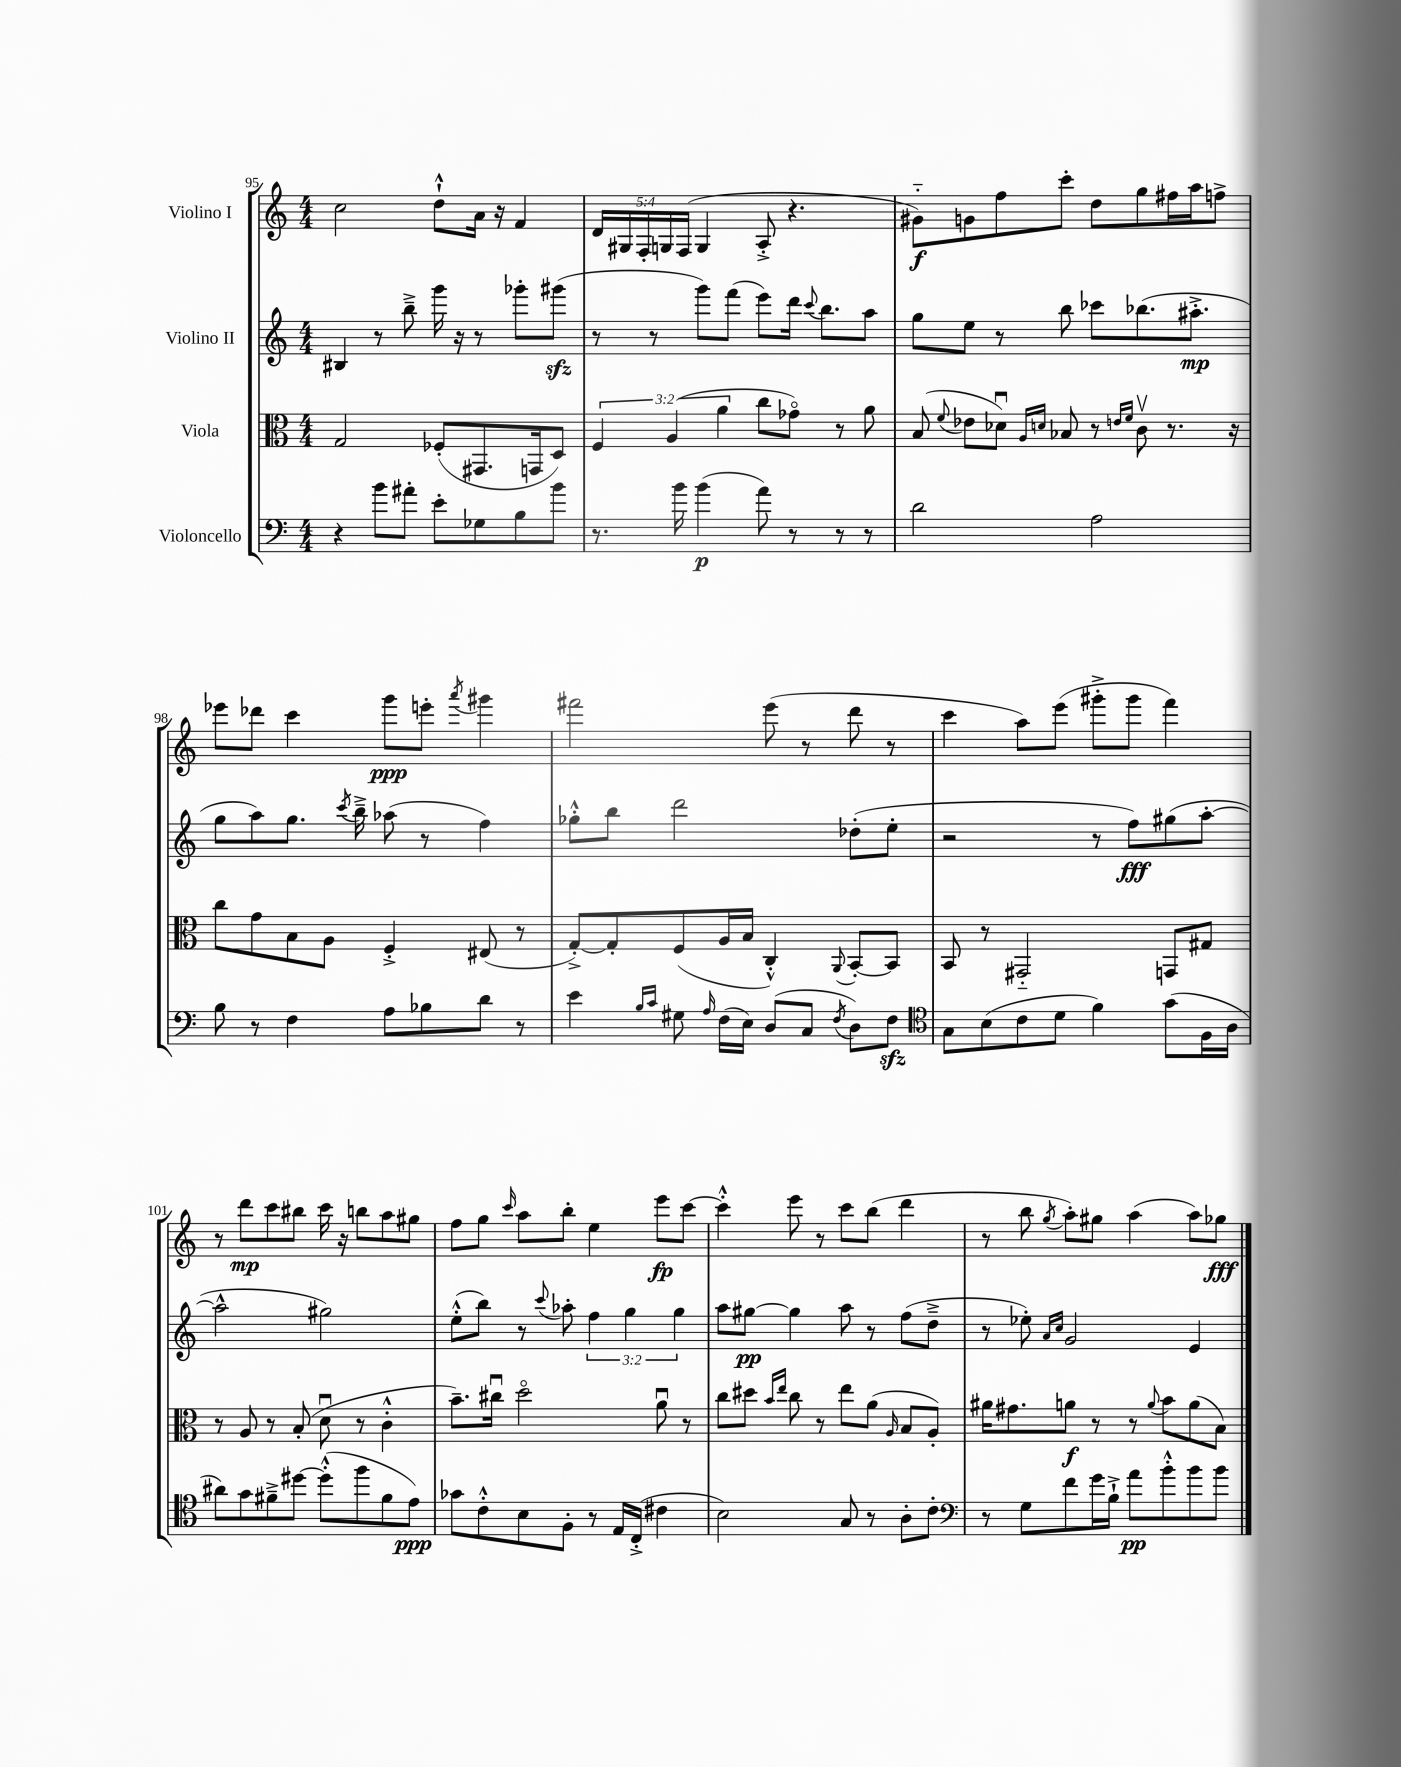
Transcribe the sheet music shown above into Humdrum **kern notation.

**kern	**dynam	**kern	**dynam	**kern	**dynam	**kern	**dynam
*part4	*part4	*part3	*part3	*part2	*part2	*part1	*part1
*staff4	*staff4	*staff3	*staff3	*staff2	*staff2	*staff1	*staff1
*I"Violoncello	*	*I"Viola	*	*I"Violino II	*	*I"Violino I	*
*clefF4	*	*clefC3	*	*clefG2	*	*clefG2	*
*k[]	*	*k[]	*	*k[]	*	*k[]	*
*M4/4	*	*M4/4	*	*M4/4	*	*M4/4	*
=95	=95	=95	=95	=95	=95	=95	=95
4r	.	2G/	.	4B#X/	.	2cc\	.
8b\L	.	.	.	8r	.	.	.
8a#X'\J	.	.	.	8bb~^\	.	.	.
8e'\L	.	(8F-X'/L	.	16ggg\	.	8dd`^^\L	.
.	.	.	.	16r	.	.	.
8G-X\	.	8.GG#X/	.	8r	.	16a\Jk	.
.	.	.	.	.	.	16r	.
8B\	.	.	.	8ggg-X'\L	.	4f/	.
.	.	16GGn/k	.	.	.	.	.
8b\J	.	8D/J)	.	(8ggg#Xzz\J	.	.	.
=96	=96	=96	=96	=96	=96	=96	=96
8.r	.	6F/	.	8r	.	20d/LL	.
.	.	.	.	.	.	20G#X/	.
.	.	.	.	.	.	20F'/	.
.	.	.	.	8r	.	.	.
.	.	.	.	.	.	20Gn/	.
.	.	(6A/	.	.	.	.	.
16b\	.	.	.	.	.	.	.
.	.	.	.	.	.	(20F/JJ	.
(4b\	p	.	.	8ggg\L)	.	4G/	.
.	.	6a\	.	.	.	.	.
.	.	.	.	(8fff\J	.	.	.
8a\)	.	8cc\L	.	8eee\L)	.	8A'^/	.
8r	.	8g-X\J)	.	16ddd\Jk	.	4.r	.
.	.	.	.	8qqccc/	.	.	.
.	.	.	.	8.bb\L	.	.	.
8r	.	8r	.	.	.	.	.
8r	.	8a\	.	8aa\J	.	.	.
=97	=97	=97	=97	=97	=97	=97	=97
2d\	.	(8B/	.	8gg\L	.	8g#X\L)	f
.	.	8qqf/	.	.	.	.	.
.	.	8e-X\L	.	8ee\J	.	8gn\	.
.	.	8d-Xu\J)	.	8r	.	8ff\	.
.	.	16qqA/LL	.	.	.	.	.
.	.	16qqdn/JJ	.	.	.	.	.
.	.	8B-X/	.	8bb\	.	8ccc'\J	.
2A\	.	8r	.	8ccc-X\L	.	8dd\L	.
.	.	16qqen/LL	.	.	.	.	.
.	.	16qqf/JJ	.	.	.	.	.
.	.	8cv\	.	(8.bb-X\	.	8gg\	.
.	.	8.r	.	.	.	16ff#X\L	.
.	.	.	.	8.aa#X'^\J	mp	16aa\J	.
.	.	.	.	.	.	8ffn^\J	.
.	.	16r	.	.	.	.	.
!!LO:LB:g=z
=98	=98	=98	=98	=98	=98	=98	=98
8B\	.	8cc\L	.	8gg\L	.	8eee-X\L	.
8r	.	8g\	.	8aa\)	.	8ddd-X\J	.
4F\	.	8B\	.	8.gg\J	.	4ccc\	.
.	.	8A\J	.	.	.	.	.
.	.	.	.	8qccc/	.	.	.
.	.	.	.	16bb~^\	.	.	.
8A\L	.	4F'^/	.	(8aa-X\	.	8ggg\L	ppp
8B-X\	.	.	.	8r	.	8eeen'\J	.
.	.	.	.	.	.	8qaaa/	.
8d\J	.	(8E#X/	.	4ff\)	.	4ggg#X\	.
8r	.	8r	.	.	.	.	.
=99	=99	=99	=99	=99	=99	=99	=99
4e\	.	[8G'^/L)	.	8gg-X'^^\L	.	2fff#X\	.
.	.	8G'/]	.	8bb\J	.	.	.
16qqB/LL	.	.	.	.	.	.	.
16qqc/JJ	.	.	.	.	.	.	.
8G#X\	.	(8F/	.	2ddd\	.	.	.
16qqA/	.	.	.	.	.	.	.
(16F\LL	.	16A/L	.	.	.	.	.
16E\JJ)	.	16B/JJ	.	.	.	.	.
(8D/L	.	4C'^^/)	.	.	.	(8eee\	.
8C/J	.	.	.	.	.	8r	.
8qF/	.	8qqAA/	.	.	.	.	.
8D\L)	.	[8BB'/L	.	(8dd-X'\L	.	8ddd\	.
8Fzz\J	.	8BB/J]	.	8ee'\J	.	8r	.
=100	=100	=100	=100	=100	=100	=100	=100
*clefC4	*	*	*	*	*	*	*
8G\L	.	8BB/	.	2r	.	4ccc\	.
(8B\	.	8r	.	.	.	.	.
8c\	.	2GG#X/	.	.	.	8aa\L)	.
8d\J	.	.	.	.	.	(8eee\J	.
4f\)	.	.	.	8r	.	8ggg#X'^\L	.
.	.	.	.	8ff\L)	fff	8ggg#\J	.
(8g\L	.	8GGn/L	.	(8gg#X\	.	4fff\)	.
16F\L	.	8G#X/J	.	[8aa'\J	.	.	.
16A\JJ	.	.	.	.	.	.	.
!!LO:LB:g=z
=101	=101	=101	=101	=101	=101	=101	=101
8a#X\L)	.	8r	.	2aa^^\]	.	8r	.
8g\	.	8A/	.	.	.	8ddd\L	mp
8f#X~^\	.	8r	.	.	.	8ccc\	.
[8dd#X\J	.	(8B'/	.	.	.	8bb#X\J	.
(8dd#'^^\L]	.	8du\	.	2gg#X\)	.	16ccc\	.
.	.	.	.	.	.	16r	.
8ff\	.	8r	.	.	.	8bbn\L	.
8f#\	.	4c'^^\	.	.	.	8aa\	.
8e\J)	ppp	.	.	.	.	8gg#X\J	.
=102	=102	=102	=102	=102	=102	=102	=102
8g-X\L	.	8.b~\L)	.	(8ee'^^\L	.	8ff\L	.
8c'^^\	.	.	.	8bb\J)	.	8gg\J	.
.	.	16cc#Xu\Jk	.	.	.	.	.
.	.	.	.	.	.	16qqccc/	.
8B\	.	2dd\	.	8r	.	8aa\L	.
.	.	.	.	8qqccc/	.	.	.
8F'\J	.	.	.	8aa-X'\	.	8bb'\J	.
8r	.	.	.	6ff\	.	4ee\	.
16E/LL	.	.	.	.	.	.	.
.	.	.	.	6gg\	.	.	.
(16C'^/JJ	.	.	.	.	.	.	.
4c#X\	.	8au\	.	.	.	8eee\L	fp
.	.	.	.	6gg\	.	.	.
.	.	8r	.	.	.	[8ccc\J	.
=103	=103	=103	=103	=103	=103	=103	=103
2B\)	.	8cc\L	.	8aa\L	.	4ccc'^^\]	.
.	.	8dd#X\J	.	[8gg#X\J	pp	.	.
.	.	16qqb/LL	.	.	.	.	.
.	.	16qqee/JJ	.	.	.	.	.
.	.	8cc\	.	4gg#\]	.	8eee\	.
.	.	8r	.	.	.	8r	.
8G/	.	8ee\L	.	8aa\	.	8ccc\L	.
8r	.	(8a\J	.	8r	.	(8bb\J	.
.	.	16qqA/	.	.	.	.	.
8A'\L	.	8B/L	.	(8ff\L	.	4ddd\	.
8c'\J	.	8A'/J)	.	8dd~^\J	.	.	.
=104	=104	=104	=104	=104	=104	=104	=104
*clefF4	*	*	*	*	*	*	*
8r	.	16a#X\KL	.	8r	.	8r	.
.	.	8.g#X\	.	.	.	.	.
8G\L	.	.	.	8ee-X'\)	.	8bb\	.
.	.	.	.	16qqa/LL	.	.	.
.	.	.	.	16qqcc/JJ	.	8qgg/	.
8f\	.	8an\J	f	2g/	.	8aa'\L)	.
16g\L	.	8r	.	.	.	8gg#X\J	.
16B`^\JJ	.	.	.	.	.	.	.
8a\L	pp	8r	.	.	.	(4aa\	.
.	.	8qqa/	.	.	.	.	.
8b'^^\	.	8b\L	.	.	.	.	.
8b\	.	(8a\	.	4e/	.	8aa\L)	.
8b\J	.	8B\J)	.	.	.	8gg-X\J	fff
==	==	==	==	==	==	==	==
*-	*-	*-	*-	*-	*-	*-	*-
